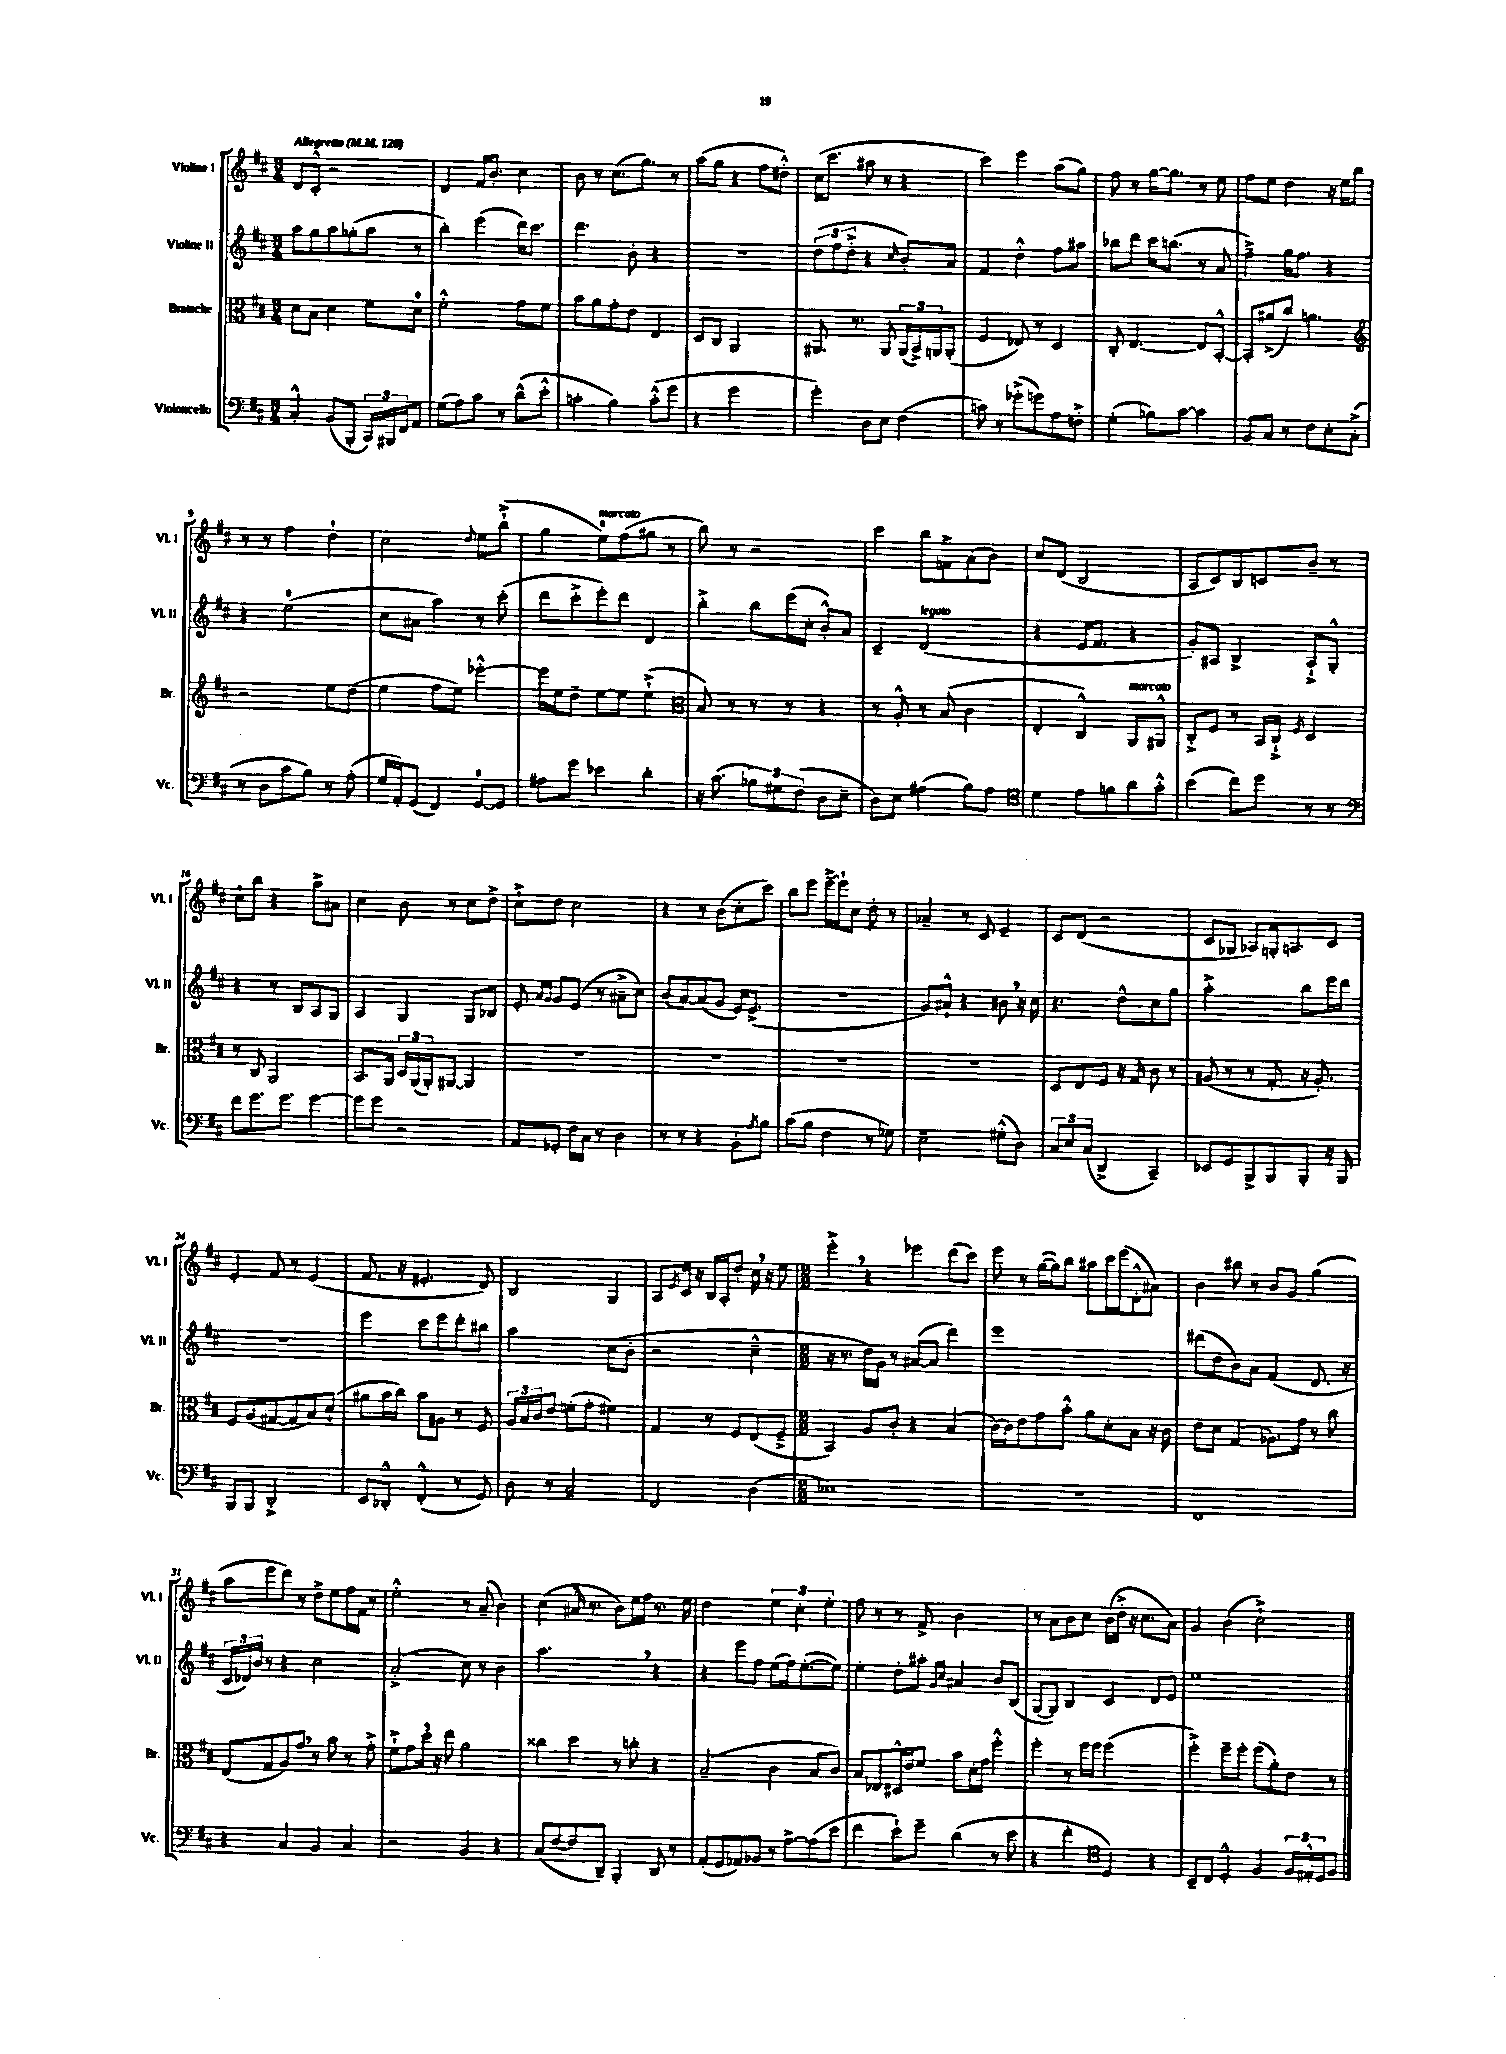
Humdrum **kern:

**kern	**kern	**kern	**kern
*part4	*part3	*part2	*part1
*staff4	*staff3	*staff2	*staff1
*I"Violoncello	*I"Bratsche	*I"Violine II	*I"Violine I
*I'Vc.	*I'Br.	*I'Vl. II	*I'Vl. I
*clefF4	*clefC3	*clefG2	*clefG2
*k[f#c#]	*k[f#c#]	*k[f#c#]	*k[f#c#]
*M3/4	*M3/4	*M3/4	*M3/4
*MM120	*MM120	*MM120	*MM120
=1	=1	=1	=1
!	!	!	!LO:TX:a:B:t=Allegretto
4C#'^^/	8d\L	8aa\L	8d/L
.	8B\J	8gg\	8c#'^^/J
(8BB/L	4d\	8aa\	2r
8BBB'/J	.	(8gg-X'\	.
24CC#/LL)	8f#\L	8aa\J	.
24BBB#X/	.	.	.
24FF#/J	.	.	.
8AA/J	8d\J	8r	.
=2	=2	=2	=2
(8G\L	2f#'^^\	4bb'\)	4d/
8A\)	.	.	.
8c#\J	.	(4eee\	16f#/KL
.	.	.	8.b'/J
8r	.	.	.
(8d^^\L	8g\L	16ddd\KL)	4cc#\
.	.	8.ccc#\J	.
8e'^^\J	8f#\J	.	.
=3	=3	=3	=3
4cn'\	8b\L	4.ddd\	8b\
.	8a\	.	8r
4B\)	8g'\	.	(8.cc#\L
.	8e\J	8b'\	.
.	.	.	8.gg\J)
(8c'^^\L	4E/	4r	.
8g\J	.	.	8r
=4	=4	=4	=4
4r	8D/L	2.r	(8aa\L
.	8C#/J	.	8gg\J
2g\	2AA/	.	4r
.	.	.	8ff#\L
.	.	.	8dd#X'^^\J)
=5	=5	=5	=5
4g'\)	8.AA#X/	(12dd\L	(16cc#\KL
.	.	.	8.ccc#\J
.	.	12ff#\	.
.	.	12dd'^\J	.
.	8.r	.	.
8D\L	.	4r	8aa#X\
8E\J	8AA#/	.	8r
.	.	16qqcc#/	.
(4F#\	(24AA#/LL	8b'/L)	4r
.	24BB^/)	.	.
.	24AAn/J	.	.
.	(8AA'/J	8a/J	.
=6	=6	=6	=6
8cn\)	4F#/	4f#/	4ccc#\)
8r	.	.	.
(8g-X'^\L	8E-X/)	4dd'^^\	4eee\
8gn\)	8r	.	.
8A\	4D/	8ff#\L	(8aa\L
8Fn'^\J	.	8aa#X\J	8gg\J)
=7	=7	=7	=7
(4G'\	8C#'/	8bb-X\L	8ff#\
.	[4.E/	8ddd\J	8r
8B-X\L)	.	16ccc#\KL	[16gg\KL
.	.	(8.bbn\J	8.gg\J]
[8c#\J	.	.	.
4c#\]	8E/L]	8r	8r
.	[8BB'^^/J	8a/	8ee\
=8	=8	=8	=8
8BB/L	8BB'/L]	4ff#~^\)	8ff#\L
8C#/J	(8a#X^/	.	8ee\J
8r	8cc#/J)	16gg\KL	4dd\
.	.	8.ff#\J	.
8F#\L	4.an\	.	.
8E'\	.	4r	16r
.	.	.	16ee\KL
(8C#'^\J	.	.	8bb\J
!!LO:LB:g=z
=9	=9	=9	=9
*	*clefG2	*	*
8r	2r	4r	8r
8D\L	.	.	8r
8c#\	.	(2ee\	4ff#\
8B\J)	.	.	.
8r	8ee\L	.	4dd`\
(8A'\	(8dd\J	.	.
=10	=10	=10	=10
16G/LL	4ee\	8cc#\L	2cc#\
16AA'/J)	.	.	.
(8GG/J	.	8a#X\J	.
4FF#/)	8ff#\L	4aa\)	.
.	8ee\J)	.	.
.	.	.	8qqdd/
[8GG/L	[4eee-X'^^\	8r	8ee\L
8GG/J]	.	(8ccc#'\	(8bb`^\J
=11	=11	=11	=11
8A#X\L	16eee-\LL]	8ddd\L	4gg\
.	16ee\J	.	.
8g\J	8dd~\J	8ccc#'^\	.
!	!	!	!LO:TX:a:i:t=marcato
4e-X\	[8ee\L	8eee'\)	8ee\L)
.	8ee\J]	8ddd\J	(8ff#\
4d'\	(4ee`^\	4d/	8gg#X\J
.	.	.	8r
=12	=12	=12	=12
*	*clefC3	*	*
16r	8B/)	4bb'^\	8bb\)
(8.c#\	.	.	.
.	8r	.	8r
12B-X\L)	8r	8bb\L	2r
12G#X\	.	.	.
.	8r	(16eee\L	.
(12F#\J	.	.	.
.	.	16cc#'\JJ	.
8D\L	4r	8b'^^/L)	.
8E~\J	.	8a/J	.
=13	=13	=13	=13
8D\L)	8r	4c#~/	4ccc#\
8E\J	8A'^^/	.	.
!	!	!LO:TX:a:i:t=legato	!
(4A#X\	8r	(2d/	8bb\L
.	(8B/	.	8fn^\
8B\L)	4c#\	.	(8a\
8A#\J	.	.	8b\J)
=14	=14	=14	=14
*clefC4	*	*	*
4d\	4E'/	4r	8cc#/L
.	.	.	(8d/J
8e\L	4C#^^/)	16e/KL	2B/
.	.	8.f#/J	.
8fn\	.	.	.
!	!LO:TX:a:i:t=marcato	!	!
8a\	8AA/L	4r	.
8g'^^\J	8AA#X^^/J	.	.
=15	=15	=15	=15
(4b\	8C#'^/L	8g'/L)	8A/L
.	8F#/J	8A#X/J	8c#/)
8cc#\L)	8r	4B^/	8B/
8dd\J	16BB/LL	.	8cn/
.	16C#`^/JJ	.	.
.	8qF#/	.	.
8r	4D/	8A#`^/L	8b~/J
8r	.	8G'^^/J	8r
!!LO:LB:g=z
=16	=16	=16	=16
*clefF4	*	*	*
8f#\L	8r	4r	8cc#`\L
8.g\	8C#/	.	8bb\J
.	2AA/	8r	4r
8.g\J	.	.	.
.	.	8B/L	.
[4g\	.	8A/	8aa^\L
.	.	8G/J	8a#X\J
=17	=17	=17	=17
8g\L]	8.BB/L	4A/	4cc#\
8g\J	.	.	.
.	16AA/Jk	.	.
2r	24D/LL	4G/	8b\
.	(24AA/	.	.
.	24AA'/J)	.	.
.	[8AA#X/J	.	8r
.	4AA#/]	8G/L	8cc#\L
.	.	8B-X/J	8dd^\J
=18	=18	=18	=18
8AA/L	2.r	8e'/	8cc#`^\L
.	.	16qqa/LL	.
.	.	16qqg/JJ	.
8GG-X'/J	.	8g/L	8dd\J
16F#\LL	.	(8e/J	2cc#\
16C#\JJ	.	.	.
8r	.	8r	.
4D\	.	8a#X~^\L	.
.	.	8cc#\J)	.
=19	=19	=19	=19
8r	2.r	(8b/L	4r
8r	.	[8a/)	.
4r	.	(8a/]	8r
.	.	8g/J	(8b\L
8BB'\L	.	16e/KL)	8cc#'\
.	.	(8.e^/J	.
8qA/	.	.	.
8B\J	.	.	8ccc#\J)
=20	=20	=20	=20
(8c#\L	2.r	2.r	8bb\L
8B\J	.	.	8eee\J
4F#\	.	.	[16eee~^\LL
.	.	.	16eee`\J]
.	.	.	8cc#\J
8r	.	.	8dd'\
8G-X\)	.	.	8r
=21	=21	=21	=21
2E~\	2.r	8g/L)	4a-X~/
.	.	8a#X`^^/J	.
.	.	4r	8r
.	.	.	8c#/
(8G#X'^^\L	.	8b#X,\	4e~/
8D\J)	.	16r	.
.	.	16cc#\	.
=22	=22	=22	=22
12C#/L	8D/L	4.r	8c#/L
12E/	.	.	.
.	8E/	.	(8d/J
(12C#/J	.	.	.
4DD^/	8F#/J	.	2r
.	16r	8dd^^\L	.
.	16G/	.	.
4CC#~/)	8c#\	8cc#\	.
.	8r	8gg\J	.
=23	=23	=23	=23
8EE-X/L	(8A#X/	2aa'^\	8c#/L
8GG/	8r	.	8G-X/J
8BBB^/	8r	.	8A-X/L)
8BBB/	8G'/	.	16Gn'/k
.	.	.	8.An/
8BBB'/J	16r	8bb\L	.
.	8.A#'/)	.	.
16r	.	16eee\L	8c#/J
16BBB/	.	16ddd\JJ	.
!!LO:LB:g=z
=24	=24	=24	=24
8BBB/L	8F#/L	2.r	4e'/
8BBB/J	(8A/	.	.
2DD'^/	[8G#X/	.	8f#/
.	8G#/]	.	8r
.	8B/)	.	(4e/
.	(8d`/J	.	.
=25	=25	=25	=25
8EE/L	8a#X\L	4eee\	8.f#/
8DD-X'^^/J	16b\L	.	.
.	16cc#\JJ)	.	16r
(4FF#'^^/	8b\L	8ccc#\L	4.e#X'/
.	8A#X\J	8eee\	.
8r	8r	8ddd'\	.
8GG/)	8F#/	8bb#X\J	8d/)
=26	=26	=26	=26
8D\	24A/LL	2aa\	2B/
.	24B/	.	.
.	24c#/J	.	.
8r	8e/J	.	.
2C#~/	(8fn'\L	.	.
.	8g'\J	.	.
.	4f#X\)	(8cc#\L	4G/
.	.	8b'\J	.
=27	=27	=27	=27
2FF#/	4G/	2r	8A/L
.	.	.	8qe/
.	.	.	16c#/Jk
.	.	.	16r
.	8r	.	16B/LL
.	.	.	16A'/J
.	8F#/L	.	8dd'/J
(4D\	(8E/	4cc#~^^\	16cc#,\
.	.	.	16r
.	8F#~^/J	.	8ee\
=28	=28	=28	=28
*M2/2	*M2/2	*M2/2	*M2/2
1E-X)	4BB/)	16r	4eee'^,\
.	.	8.r	.
.	8A/L	16dd\LL)	4r
.	.	16g\JJ	.
.	8c#'/J	8r	.
.	4r	([8a#X/L	4eee-X\
.	.	8a#/J]	.
.	(4B/	4ddd\)	(8ddd\L
.	.	.	8ccc#\J)
=29	=29	=29	=29
1r	[16c#\LL)	1eee	8eee\
.	16c#\J]	.	.
.	8e\	.	8r
.	8g\	.	([16gg\LL
.	.	.	16gg\J])
.	8b'^^\J	.	8bb\J
.	8a\L	.	8aa#X\L
.	8d'\	.	16ccc#\L
.	.	.	(16eee\J
.	8B\J	.	8d'^^\
.	16r	.	8a#X\J)
.	16c#\	.	.
=30	=30	=30	=30
1FF#	8e\L	(8ddd#X\L	4b\
.	8d\J	8dd\	.
.	(4G/	8b\)	8bb#X\
.	.	8a\J	8r
.	8.A-X\L)	(4f#/	8b/L
.	.	.	8g/J
.	16g\Jk	.	.
.	8r	8.d/	(4gg\
.	8cc#\	.	.
.	.	16r	.
!!LO:LB:g=z
=31	=31	=31	=31
4r	(8E/L	24c#/LL	8aa\L
.	.	24d-X/)	.
.	.	24b/JJ	.
.	8G/	8r	8eee\
4C#/	8A/)	4r	8ddd\J)
.	8g,/J	.	8r
4BB/	8r	2cc#\	8dd^\L
.	8b\	.	8ee\
4C#/	8r	.	16ff#\L
.	.	.	16f#\JJ
.	8g'^\	.	8r
=32	=32	=32	=32
2r	8f#`^\L	(2a'^/	2ee'^^\
.	8g\	.	.
.	16dd,\Jk	.	.
.	16r	.	.
.	8ee\	.	.
4BB/	2a\	8cc#\)	8r
.	.	8r	(8a~/
4r	.	4b\	4b\)
=33	=33	=33	=33
(8C#/L	4cc##X\	2.aa,\	(4cc#\
[8F#/	.	.	.
8F#/]	4dd\	.	16a#X,/
.	.	.	8.r
8DD~/J)	.	.	.
4BBB'/	8r	.	8b\L)
.	8ccn'\	.	16ee\L
.	.	.	16ff#\JJ
8DD/	4r	4r	8.r
8r	.	.	.
.	.	.	16ee\
=34	=34	=34	=34
(8AA'/L	(2B~/	4r	2dd\
8GG/	.	.	.
8AA-X/)	.	8eee\L	.
8BB-X/J	.	8ff#\J	.
8r	4c#\	(8ee\L	6ee\
[8A^\L	.	16ff#\k)	.
.	.	.	6cc#'\
.	.	([8.ee'\	.
(8A\]	8B/L	.	.
.	.	.	6ee'\
8e\J	8c#/J)	8ee\J])	.
=35	=35	=35	=35
4f#\	8B/L	4ee'\	8ff#\
.	8E-X/	.	8r
8e`\L)	16D#X^^/L	8dd'\L	8r
.	16e/J	.	.
8g~\J	8f#/J	8aa#X'\J	8f#^/
.	.	16qqg/LL	.
.	.	16qqcc#/JJ	.
(4d\	8b\L	4a#X/	2b\
.	16d'\L	.	.
.	16g\JJ	.	.
8r	4ff#'^^\	8b/L	.
8e\	.	(8B/J	.
=36	=36	=36	=36
4r	4ff#'\	[8G/L	8r
.	.	8G/J])	8a\L
4f#'\	8r	4B/	8b\
.	16ff#\LL	.	8cc#\J
.	16ff#\JJ	.	.
*clefC4	*	*	*
4D/)	(2ff#\	4c#/	(16b\LL
.	.	.	16dd'^\JJ
.	.	.	16r
.	.	.	8.cc#\L
4r	.	8d/L	.
.	.	8e/J	8a\J)
=37	=37	=37	=37
8BB~/L	4ff#'^\)	1ee	4g/
8C#/J	.	.	.
4D'^^/	8ff#~\L	.	(4b\
.	8ff#'\J	.	.
4F#/	(8ff#\L	.	2cc#`^\)
.	8a'\)	.	.
24F#/LL	8e\J	.	.
24E#X'^^/	.	.	.
24D/J	.	.	.
8F#/J	8r	.	.
==	==	==	==
*-	*-	*-	*-
